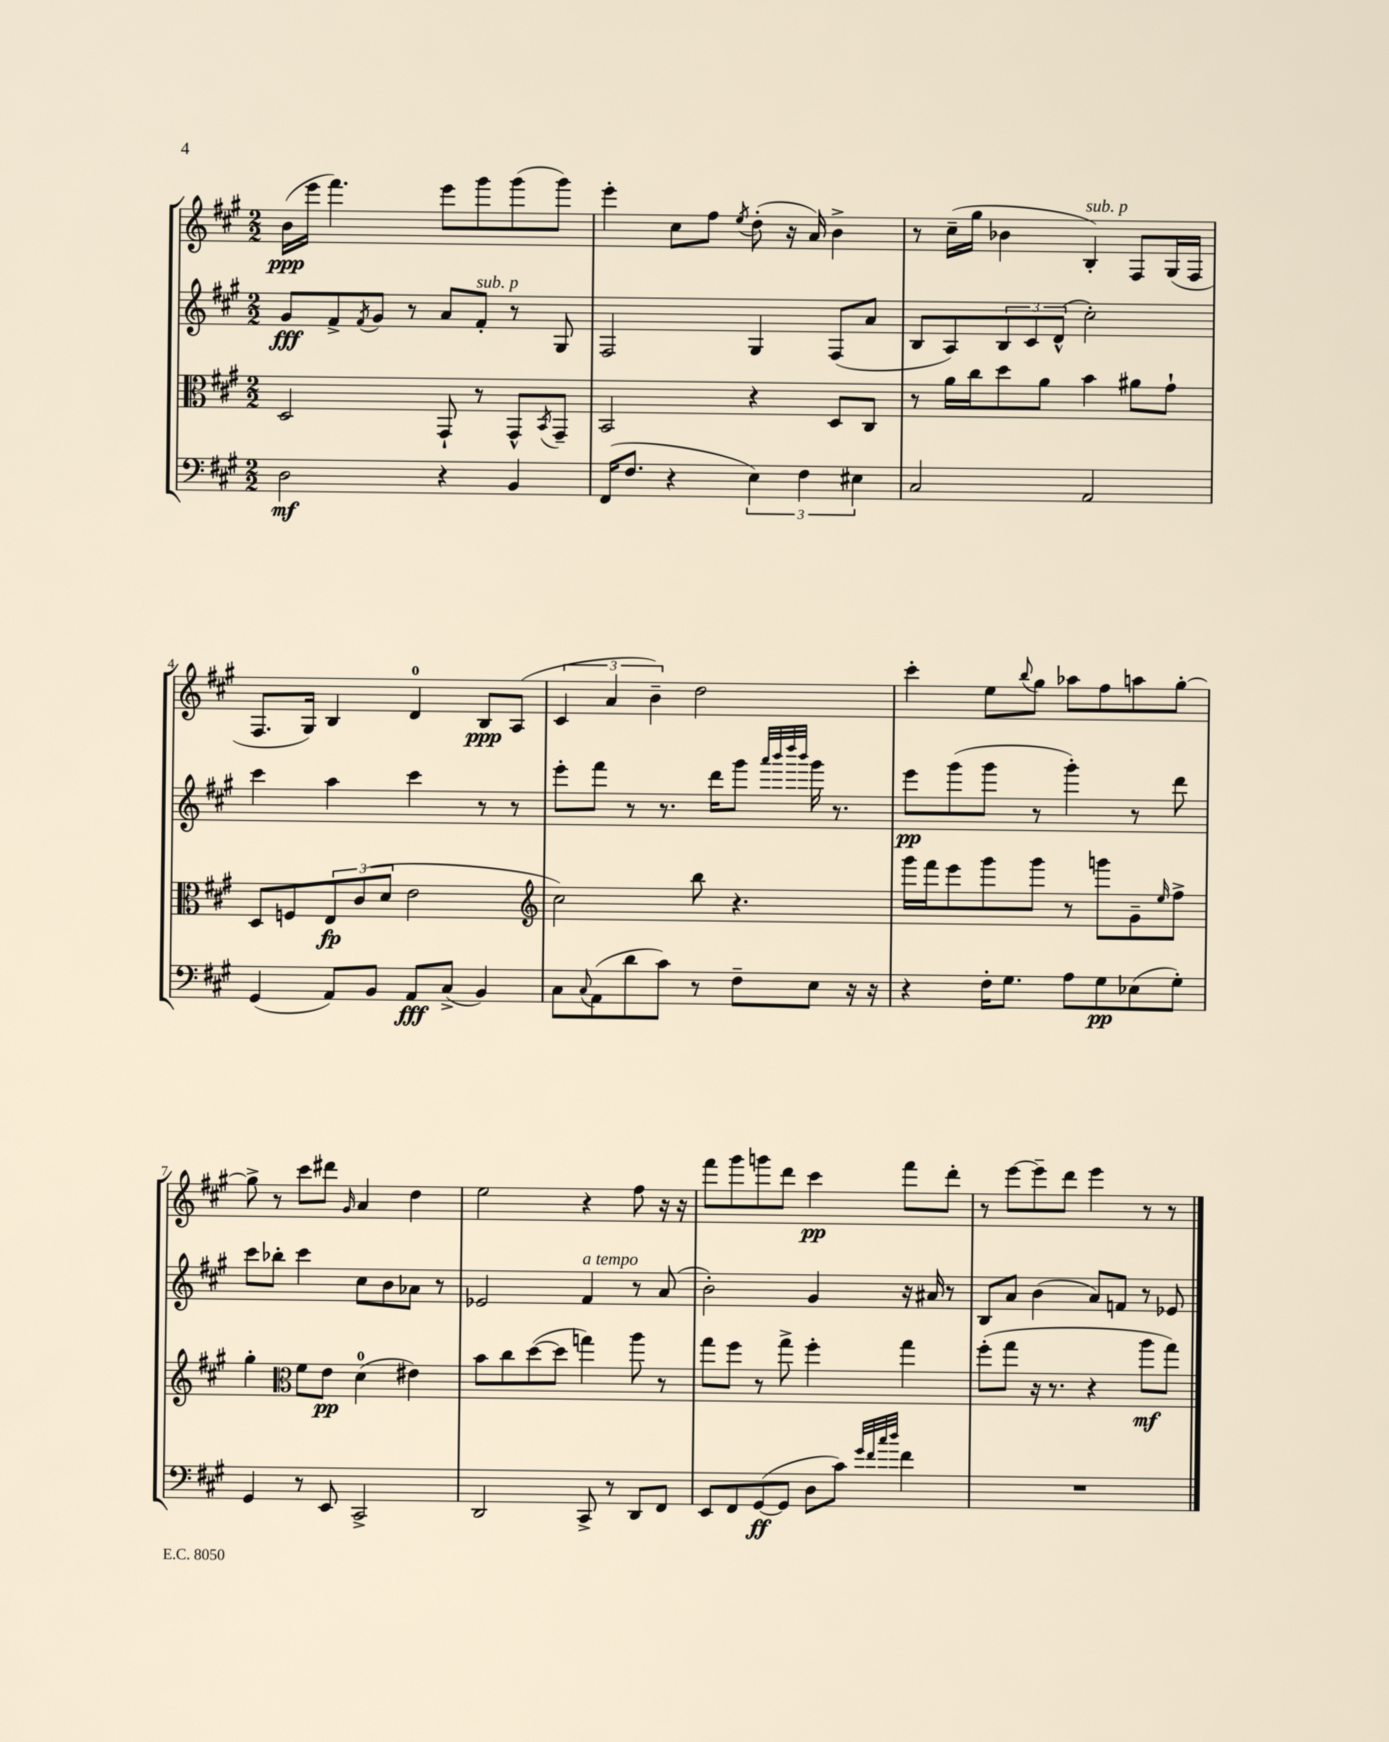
<<
\new StaffGroup <<
\new Staff = "s0" {
    \clef treble \key a \major \numericTimeSignature \time 2/2
    b'16\ppp( e'''16 fis'''4.) e'''8 gis'''8 gis'''8( gis'''8) |
    e'''4-. cis''8 fis''8 \acciaccatura { e''8 } d''8-.( r16 a'16) b'4-> |
    r8 cis''16--( gis''16 bes'4 b4-.^\markup { \italic "sub. p" }) fis8 gis16( fis16 |
    fis8. gis16) b4 d'4-0 b8\ppp a8( |
    \tuplet 3/2 { cis'4 a'4 b'4--) } d''2 |
    cis'''4-. e''8 \appoggiatura { b''8 } gis''8 aes''8 fis''8 a''8 gis''8~-. |
    gis''8-> r8 cis'''8 dis'''8 \grace { gis'16 } a'4 d''4 |
    e''2 r4 fis''8 r16 r16 |
    fis'''8 gis'''8 g'''8 d'''8 cis'''4\pp fis'''8 d'''8-. |
    r8 e'''8~ e'''8-- d'''8 e'''4 r8 r8 \bar "|." |
}
\new Staff = "s1" {
    \clef treble \key a \major \numericTimeSignature \time 2/2
    gis'8\fff fis'8-> \acciaccatura { fis'8 } gis'8 r8 a'8 fis'8-.^\markup { \italic "sub. p" } r8 gis8 |
    fis2 gis4 fis8( a'8 |
    b8 a8) \tuplet 3/2 { b8 cis'8 d'8-^( } cis''2-.) |
    cis'''4 a''4 cis'''4 r8 r8 |
    e'''8-. fis'''8 r8 r8. d'''16 gis'''8 \grace { a'''32 b'''32 d''''32 b'''32 } gis'''16 r8. |
    e'''8\pp gis'''8( gis'''8 r8 gis'''4-.) r8 d'''8 |
    cis'''8 bes''8-. cis'''4 cis''8 b'8 aes'8 r8 |
    ees'2 fis'4^\markup { \italic "a tempo" } r8 a'8( |
    b'2-.) gis'4 r16 ais'16 r8 |
    b8 a'8 b'4( a'8) f'8 r8 ees'8 \bar "|." |
}
\new Staff = "s2" {
    \clef alto \key a \major \numericTimeSignature \time 2/2
    d2 gis,8-! r8 gis,8-^ \acciaccatura { b,8 } gis,8-- |
    b,2 r4 d8 cis8 |
    r8 a'16 cis''16 d''8 a'8 b'4 ais'8 gis'8-! |
    d8 f8 \tuplet 3/2 { e8\fp cis'8( d'8 } e'2 |
    \clef treble cis''2) b''8 r4. |
    gis'''16 fis'''16 e'''8 gis'''8 gis'''8 r8 g'''8 gis'8-- \grace { e''16 } fis''8-> |
    gis''4-. \clef alto fis'8 e'8\pp d'4-0( eis'4) |
    b'8 cis''8 d''8~( d''8 g''4) a''8 r8 |
    gis''8 fis''8 r8 gis''8-> fis''4-. gis''4 |
    fis''8-.( gis''8 r16 r8. r4 a''8\mf gis''8) \bar "|." |
}
\new Staff = "s3" {
    \clef bass \key a \major \numericTimeSignature \time 2/2
    d2\mf r4 b,4 |
    fis,16( fis8. r4 \tuplet 3/2 { e4) fis4 eis4 } |
    cis2 a,2 |
    gis,4( a,8) b,8 a,8\fff cis8->( b,4) |
    cis8 \appoggiatura { cis8 } a,8( d'8 cis'8) r8 fis8-- e8 r16 r16 |
    r4 fis16-. gis8. a8 gis8\pp ees8( gis8-.) |
    gis,4 r8 e,8 cis,2-> |
    d,2 cis,8-> r8 d,8 fis,8 |
    e,8 fis,8 gis,8~\ff( gis,8 d8 cis'8) \grace { gis'32 fis'32 cis''32 d''32 } fis'4 |
    R1 \bar "|." |
}
>>
>>
